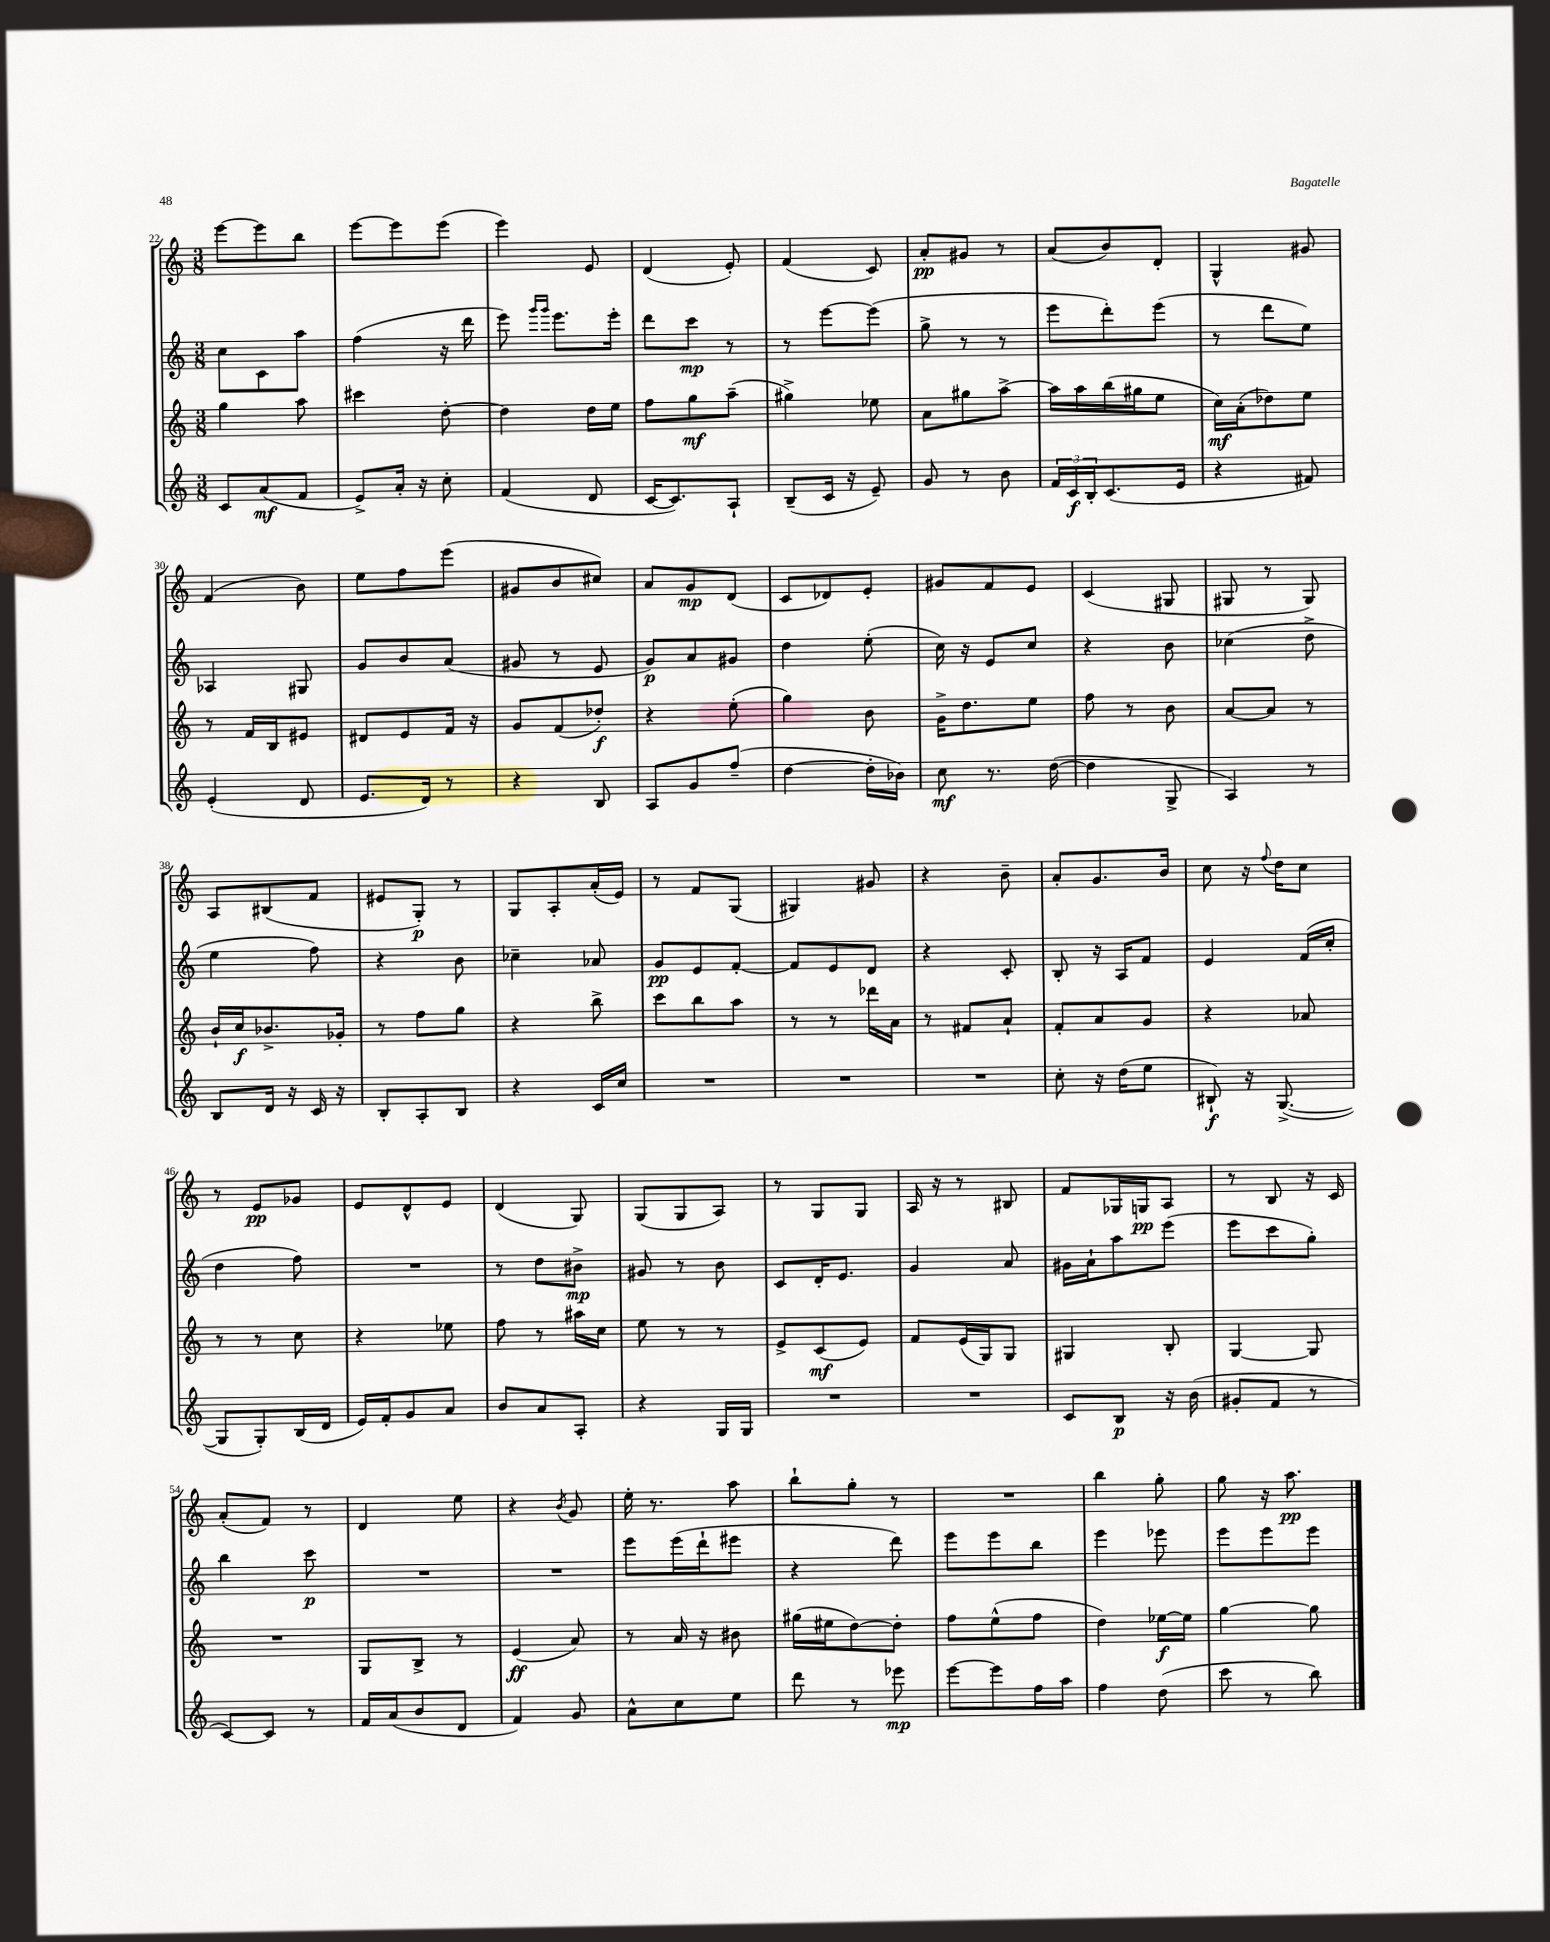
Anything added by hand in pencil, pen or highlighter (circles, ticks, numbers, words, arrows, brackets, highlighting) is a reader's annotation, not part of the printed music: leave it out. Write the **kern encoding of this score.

**kern	**kern	**kern	**kern
*staff4	*staff3	*staff2	*staff1
*clefG2	*clefG2	*clefG2	*clefG2
*k[]	*k[]	*k[]	*k[]
*M3/8	*M3/8	*M3/8	*M3/8
8c	4gg	8cc	[8eee
(8a	.	8c	8eee]
8f	8aa	8aa	8bb
=	=	=	=
8e^)	4ccc#	(4ff	[8eee
16a'	.	.	8eee]
16r	.	.	.
8cc'	[8dd'	16r	(8eee
.	.	16ddd	.
=	=	=	=
(4f	4dd]	8eee)	4eee)
.	.	16qqggg	.
.	.	16qqggg	.
.	.	8.eee	.
8d	16dd	.	8e
.	16ee	16eee'	.
=	=	=	=
[16c	8ff	8ddd	(4d
8.c])	.	.	.
.	8gg	8ccc	.
8A`	(8aa~	8r	8e')
=	=	=	=
(8B~	4gg#^)	8r	(4f
16c	.	[8eee	.
16r	.	.	.
8e~)	8ee-	(8eee]	8c)
=	=	=	=
8g	8a	8gg^	8a'
8r	8gg#	8r	8g#
8b	[8aa^	8r	8r
=	=	=	=
24f	16aa]	8eee	(8a
24c	.	.	.
.	16aa	.	.
24B'	.	.	.
(8.c	(16bb	8ddd')	8b)
.	16gg#	.	.
.	8ee	(8eee	8d'
16e	.	.	.
=	=	=	=
4r	16cc)	8r	4G^^
.	(16a'	.	.
.	8dd-)	8ddd	.
8f#)	8ee	8ee)	8g#
=	=	=	=
(4e'	8r	4A-	(4f
.	16f	.	.
.	16B	.	.
8d	8e#	8G#	8b)
=	=	=	=
8.e	8d#	8g	8ee
.	8e	8b	8ff
16d)	.	.	.
8r	16f	(8a	(8eee
.	16r	.	.
=	=	=	=
4r	8g	8g#	8g#
.	(8f	8r	8b
8B	8dd-')	8e	8cc#)
=	=	=	=
8A	4r	8g)	8a
8g	.	8a	8g
(8ff~	(8ee'	8g#	(8d
=	=	=	=
[4dd	4gg)	4dd	8c
.	.	.	8d-)
16dd']	8b	(8ee'	8e'
16b-)	.	.	.
=	=	=	=
8cc	16g^	16cc)	8g#
.	8.dd	16r	.
8.r	.	8e	8f
.	8ee	8cc	8e
([16dd	.	.	.
=	=	=	=
4dd]	8ff	4r	(4c
.	8r	.	.
8G^	8b	8b	8G#
=	=	=	=
4A)	[8a	(4cc-	8G#
.	8a]	.	8r
8r	8r	8dd^	8G#)
=	=	=	=
8B	16b`	4ee	8A
.	16cc	.	.
16d	8.b-^	.	(8B#
16r	.	.	.
16c	.	8ff)	8f
16r	16g-'	.	.
=	=	=	=
8B'	8r	4r	8e#
8A'	8ff	.	8G')
8B	8gg	8b	8r
=	=	=	=
4r	4r	4cc-~	8G
.	.	.	8A'
16c	8bb^	8a-	(16a'
16cc	.	.	16e)
=	=	=	=
4.r	8ccc	8g	8r
.	8bb	8e	8f
.	8aa	[8f'	(8G
=	=	=	=
4.r	8r	8f]	4G#)
.	8r	8e	.
.	16ddd-	8d	8g#
.	16a	.	.
=	=	=	=
4.r	8r	4r	4r
.	8f#	.	.
.	8a`	8c'	8b~
=	=	=	=
8cc'	8f'	8B'	8a'
16r	8a	16r	8.g
(16dd	.	16A	.
8ee	8g	8f	.
.	.	.	16b
=	=	=	=
8B#`)	4r	4e	8cc
16r	.	.	16r
.	.	.	8qqff
([8.G^	.	.	16dd
.	8a-	(16f	8cc
.	.	16cc'	.
=	=	=	=
8G]	8r	4dd	8r
8G')	8r	.	8e
(16B	8cc	8ff)	8g-
16d	.	.	.
=	=	=	=
16e)	4r	4.r	8e
16f'	.	.	.
8g	.	.	8d^^
8a	8ee-	.	8e
=	=	=	=
8b	8ff	8r	(4d
8a	8r	8dd	.
8A'	16aa#	8b#^	8G)
.	16cc	.	.
=	=	=	=
4r	8ee	8g#	(8G
.	8r	8r	8G
16G	8r	8b	8A)
16G	.	.	.
=	=	=	=
4.r	8e^	8c	8r
.	(8c	16d'	8G
.	.	8.e	.
.	8e)	.	8G
=	=	=	=
4.r	8f	4g	16A
.	.	.	16r
.	(16e	.	8r
.	16G)	.	.
.	8G	8a	8B#
=	=	=	=
8c	4G#	16g#	8f
.	.	16a`	.
8B	.	8aa	16G-
.	.	.	16G
16r	8B'	(8eee	8A
(16b	.	.	.
=	=	=	=
8g#'	[4G	8eee	8r
8f	.	8ccc	8B
8r	8G]	8gg')	16r
.	.	.	16c
=	=	=	=
[8c)	4.r	4bb	(8a'
8c]	.	.	8f)
8r	.	8ccc	8r
=	=	=	=
16f	8G	4.r	4d
(16a	.	.	.
8b	8B^	.	.
8d	8r	.	8ee
=	=	=	=
4f)	(4e	4.r	4r
.	.	.	8qb
8g	8a)	.	8g
=	=	=	=
8a^^	8r	8eee	16ee'
.	.	.	8.r
8cc	16a	(16eee	.
.	16r	16ddd`	.
8ee	8b#	8eee#	8aa
=	=	=	=
8ddd	(16gg#	4r	8bb`
.	16ee#	.	.
8r	[8dd)	.	8gg'
8eee-	8dd']	8ddd)	8r
=	=	=	=
[8eee	8ff	8eee	4.r
8eee]	(8ee^^	8eee	.
16ff	8ff	8bb	.
16aa	.	.	.
=	=	=	=
4ff	4dd)	4eee	4bb
(8dd	[16ee-	8eee-	8gg'
.	16ee-]	.	.
=	=	=	=
8ccc	[4gg	8eee	8gg
8r	.	8eee	16r
.	.	.	8.aa
8bb)	8gg]	8eee	.
==	==	==	==
*-	*-	*-	*-
